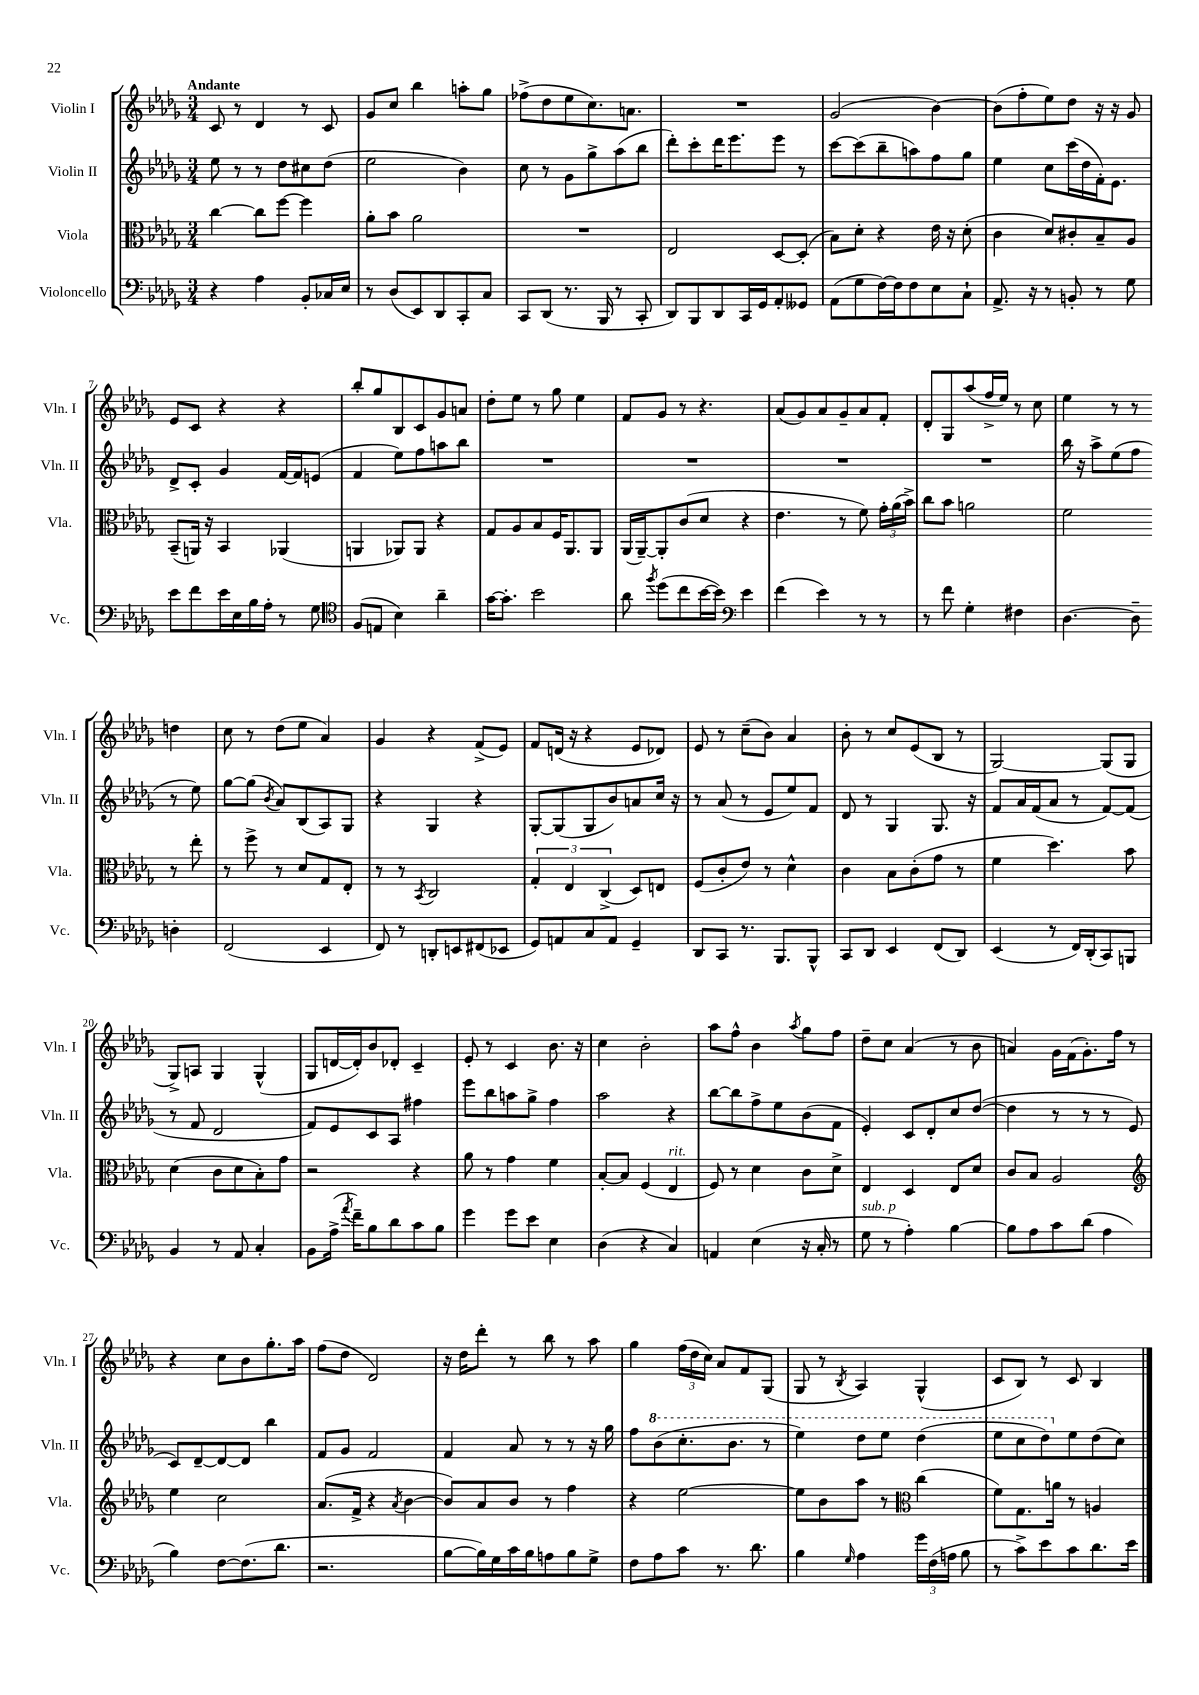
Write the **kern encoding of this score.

**kern	**kern	**kern	**kern
*part4	*part3	*part2	*part1
*staff4	*staff3	*staff2	*staff1
*I"Violoncello	*I"Viola	*I"Violin II	*I"Violin I
*I'Vc.	*I'Vla.	*I'Vln. II	*I'Vln. I
*clefF4	*clefC3	*clefG2	*clefG2
*k[b-e-a-d-g-]	*k[b-e-a-d-g-]	*k[b-e-a-d-g-]	*k[b-e-a-d-g-]
*M3/4	*M3/4	*M3/4	*M3/4
=1	=1	=1	=1
!	!	!	!LO:TX:a:B:t=Andante
4r	[4cc\	8ee-\	8c/
.	.	8r	8r
4A-\	8cc\L]	8r	4d-/
.	[8ff\J	8dd-\L	.
8BB-'/L	4ff\]	8cc#X\	8r
16C-X/L	.	(8dd-\J	8c/
16E-/JJ	.	.	.
=2	=2	=2	=2
8r	8a-'\L	2ee-\	8g-/L
(8D-/L	8b-\J	.	8cc/J
8EE-/)	2a-\	.	4bb-\
8DD-/	.	.	.
8CC'/	.	4b-\)	8aan'\L
8C/J	.	.	8gg-\J
=3	=3	=3	=3
8CC/L	2.r	8cc\	(8ff-X^\L
(8DD-/J	.	8r	8dd-\
8.r	.	8g-\L	8ee-\
.	.	8gg-^\	8.cc\)
16BBB-/	.	.	.
8r	.	(8aa-\	.
.	.	.	8.an\J
8CC'/	.	8bb-\J	.
=4	=4	=4	=4
8DD-/L)	2E-/	8ddd-'\L)	2.r
8BBB-/	.	8ccc'\	.
8DD-/	.	16ddd-\K	.
.	.	8.eee-\	.
16CC/L	.	.	.
16GG-/J	.	.	.
8AA-'/	[8D-/L	8eee-\J	.
8GG--X/J	(8D-'/J]	8r	.
=5	=5	=5	=5
(8AA-\L	8B-\L)	[8ccc\L	(2g-/
8G-\	8d-'\J	(8ccc\]	.
[16F\L)	4r	8bb-~\	.
16F\J]	.	.	.
8F\	.	8aan\)	.
8E-\	16e-\	8ff\	[4b-\)
.	16r	.	.
8C`\J	(8d-'\	8gg-\J	.
=6	=6	=6	=6
8.AA-^/	4c\	4ee-\	(8b-\L]
.	.	.	8ff'\
16r	.	.	.
8r	8d-/L)	8cc\L	8ee-\)
8BBn'/	8c#X'/	(16ccc\L	8dd-\J
.	.	16dd-\	.
8r	8B-~/	16f'\J)	16r
.	.	8.e-\J	16r
8G-\	8A-/J	.	8g-/
!!LO:LB:g=z
=7	=7	=7	=7
8e-\L	(8BB-~/L	8d-^/L	8e-/L
8f\	16AAn/Jk)	8c'/J	8c/J
.	16r	.	.
16e-\L	4BB-/	4g-/	4r
16E-\	.	.	.
16B-\	.	.	.
16A-'\JJ	.	.	.
8r	(4AA-X/	[16f/LL	4r
.	.	16f/J]	.
8G-\	.	(8en/J	.
=8	=8	=8	=8
*clefC4	*	*	*
(8F/L	4AAn/	4f/	8bb-'/L
8En/J	.	.	8gg-/
4B-\)	8AA-X/L)	8ee-\L)	8B-/
.	8AA-/J	8ff\	8c/
4a-~\	4r	8aan\	8g-/
.	.	8bb-\J	8an/J
=9	=9	=9	=9
[16g-\KL	8G-/L	2.r	8dd-'\L
8.g-'\J]	.	.	.
.	8A-/	.	8ee-\J
2b-\	8B-/	.	8r
.	16F/K	.	8gg-\
.	8.AA-/	.	.
.	.	.	4ee-\
.	8AA-/J	.	.
=10	=10	=10	=10
8a-\	(16AA-/LL	2.r	8f/L
.	[16AA-~/J)	.	.
8qff/	.	.	.
(8dd-\L	8AA-'/]	.	8g-/J
8cc\	(8c/	.	8r
[16b-\L	8d-/J	.	4.r
16b-\JJ])	.	.	.
*clefF4	*	*	*
4e-\	4r	.	.
=11	=11	=11	=11
(4f\	4.e-\	2.r	(8a-/L
.	.	.	8g-/)
4e-\)	.	.	8a-/
.	8r	.	8g-~/
8r	8f\)	.	8a-/
8r	24g-'\LL	.	8f'/J
.	(24a-\	.	.
.	24b-^\JJ)	.	.
=12	=12	=12	=12
8r	8cc\L	2.r	8d-'/L
8f\	8b-\J	.	8G-/
4G-'\	2an\	.	(8aa-/
.	.	.	16ff^/L
.	.	.	16ee-/JJ)
4F#X\	.	.	8r
.	.	.	8cc\
=13	=13	=13	=13
[4.D-\	2f\	16bb-\	4ee-\
.	.	16r	.
.	.	8aa-^\L	.
.	.	(8ee-\	8r
8D-~\]	.	8ff\J	8r
4Dn'\	8r	8r	4ddn\
.	8ee-'\	8ee-\)	.
!!LO:LB:g=z
=14	=14	=14	=14
(2FF/	8r	[8gg-\L	8cc\
.	8ff^\	(8gg-\J]	8r
.	.	8qb-/	.
.	8r	8a-/L)	(8dd-\L
.	8d-/L	(8B-/	8ee-\J
4EE-/	8G-/	8A-/)	4a-/)
.	8E-'/J	8G-/J	.
=15	=15	=15	=15
8FF/)	8r	4r	4g-/
8r	8r	.	.
.	8qBB-/	.	.
8DDn'/L	2C/	4G-/	4r
8EEn/	.	.	.
(8FF#X/	.	4r	(8f^/L
8EE-X/J	.	.	8e-/J)
=16	=16	=16	=16
8GG-/L)	6G-'/	[8G-'/L	8f/L
8AAn/	.	(8G-/]	(16dn/Jk
.	6E-/	.	.
.	.	.	16r
8C/	.	8G-/	4r
.	(6C^/	.	.
8AA/J	.	8b-/)	.
4GG-~/	8D-/L)	8an/	8e-/L
.	8En/J	16cc/Jk	8d-X/J)
.	.	16r	.
=17	=17	=17	=17
8DD-/L	(8F/L	8r	8e-/
8CC/J	8c'/	(8a-/	8r
8.r	8e-/J)	8r	(8cc~\L
.	8r	8e-/L	8b-\J)
8.BBB-/L	.	.	.
.	4d-^^\	8ee-/)	4a-/
8BBB-^^/J	.	8f/J	.
=18	=18	=18	=18
8CC/L	4c\	8d-/	8b-'\
8DD-/J	.	8r	8r
4EE-/	8B-\L	4G-/	8cc/L
.	(8c'\	.	(8e-/
(8FF/L	8g-\J	8.G-/	8B-/J
8DD-/J)	8r	.	8r
.	.	16r	.
=19	=19	=19	=19
(4EE-/	4f\	8f/L	[2G-/)
.	.	16a-/L	.
.	.	(16f/J	.
8r	4.dd-\)	8a-/J	.
16FF/LL)	.	8r	.
(16DD-'/J	.	.	.
8CC/)	.	[8f/L)	(8G-/L]
8BBBn/J	8b-\	(8f/J]	8G-/J
!!LO:LB:g=z
=20	=20	=20	=20
4BB-/	(4d-\	8r	8G-^/L)
.	.	8f/	8An/J
8r	8c\L	2d-/	4G-/
8AA-/	8d-\	.	.
4C'/	8B-'\)	.	(4G-^^/
.	8g-\J	.	.
=21	=21	=21	=21
8BB-\L	2r	8f/L)	8G-/L
(16A-^\Jk	.	8e-/	[16dn/L
8qa-/	.	.	.
16f~\KL)	.	.	16d'/J])
8B-\	.	8c/	8b-/
8d-\	.	8A-/J	8d-X'/J
8c\	4r	4ff#X\	4c~/
8B-\J	.	.	.
=22	=22	=22	=22
4g-\	8a-\	8eee-\L	8e-'/
.	8r	8bb-\	8r
8g-\L	4g-\	8aan\	4c/
8e-\J	.	8gg-^\J	.
4E-\	4f\	4ff\	8.b-\
.	.	.	16r
=23	=23	=23	=23
(4D-\	[8B-'/L	2aa-\	4cc\
.	8B-/J]	.	.
4r	(4F/	.	2b-'\
!	!LO:TX:a:i:t=rit.	!	!
4C/)	4E-/	4r	.
=24	=24	=24	=24
4AAn/	8F/)	[8bb-\L	8aa-\L
.	8r	8bb-\]	8ff^^\J
(4E-\	4d-\	8ff^\	4b-\
.	.	8ee-\	.
.	.	.	8qaa-/
16r	8c\L	(8b-\	8gg-\L
16C'/	.	.	.
8r	8d-^\J	8f\J	8ff\J
=25	=25	=25	=25
!LO:TX:a:i:t=sub. p	!	!	!
8G-\	4E-/	4e-'/)	8dd-~\L
8r	.	.	8cc\J
4A-'\)	4D-/	8c/L	(4a-/
.	.	8d-'/	.
[4B-\	8E-/L	8cc/	8r
.	8d-/J	([8dd-/J	8b-\
=26	=26	=26	=26
8B-\L]	8c/L	4dd-\]	4an/)
8A-\	8B-/J	.	.
8c\	2A-/	8r	16g-\LL
.	.	.	(16f\J
(8d-\J	.	8r	8.g-'\)
4A-\	.	8r	.
.	.	.	16ff\Jk
.	.	8e-/	8r
!!LO:LB:g=z
=27	=27	=27	=27
*	*clefG2	*	*
4B-\)	4ee-\	8c/L)	4r
.	.	[8d-~/	.
[8F\L	2cc\	8d-/_	8cc\L
(8.F\]	.	8d-/J]	8b-\
.	.	4bb-\	8.gg-'\
8.d-\J	.	.	.
.	.	.	16aa-\Jk
=28	=28	=28	=28
2.r	(8.a-/L	8f/L	(8ff\L
.	.	8g-/J	8dd-\J
.	16f^/Jk	.	.
.	4r	2f/	2d-/)
.	8qa-/	.	.
.	[4b-\	.	.
=29	=29	=29	=29
[8B-\L	8b-/L])	4f/	16r
.	.	.	16dd-\KL
16B-\L])	8a-/	.	8ddd-'\J
16G-\	.	.	.
16c\	8b-/J	8a-/	8r
16B-\J	.	.	.
8An\	8r	8r	8bb-\
8B-\	4ff\	8r	8r
8G-^\J	.	16r	8aa-\
.	.	16gg-\	.
=30	=30	=30	=30
8F\L	4r	8ff\L	4gg-\
*	*	*8va	*
8A-\	.	(8bb-\	.
8c\J	[2ee-\	8.ccc'\	(24ff\LL
.	.	.	24dd-\
.	.	.	24cc\JJ)
8.r	.	.	8a-/L
.	.	8.bb-\J	.
.	.	.	8f/
8.d-\	.	.	.
.	.	8r	(8G-/J
=31	=31	=31	=31
4B-\	8ee-\L]	4eee-\)	8G-/
.	8b-\	.	8r
16qqG-/	.	.	8qB-/
4A-\	8aa-\J	8ddd-\L	4A-/)
.	8r	8eee-\J	.
*	*clefC3	*	*
24g-\LL	(4cc\	(4ddd-\	(4G-^^/
(24F\	.	.	.
24An\JJ	.	.	.
8B-\	.	.	.
=32	=32	=32	=32
8r	8f\L)	8eee-\L	8c/L
8c^\L)	8.G-\	8ccc\	8B-/J)
8e-\	.	8ddd-\)	8r
.	16an\Jk	.	.
*	*	*X8va	*
8c\	8r	8ee-\	8c/
8.d-\	4An/	(8dd-\	4B-/
.	.	8cc\J)	.
16e-\Jk	.	.	.
==	==	==	==
*-	*-	*-	*-
